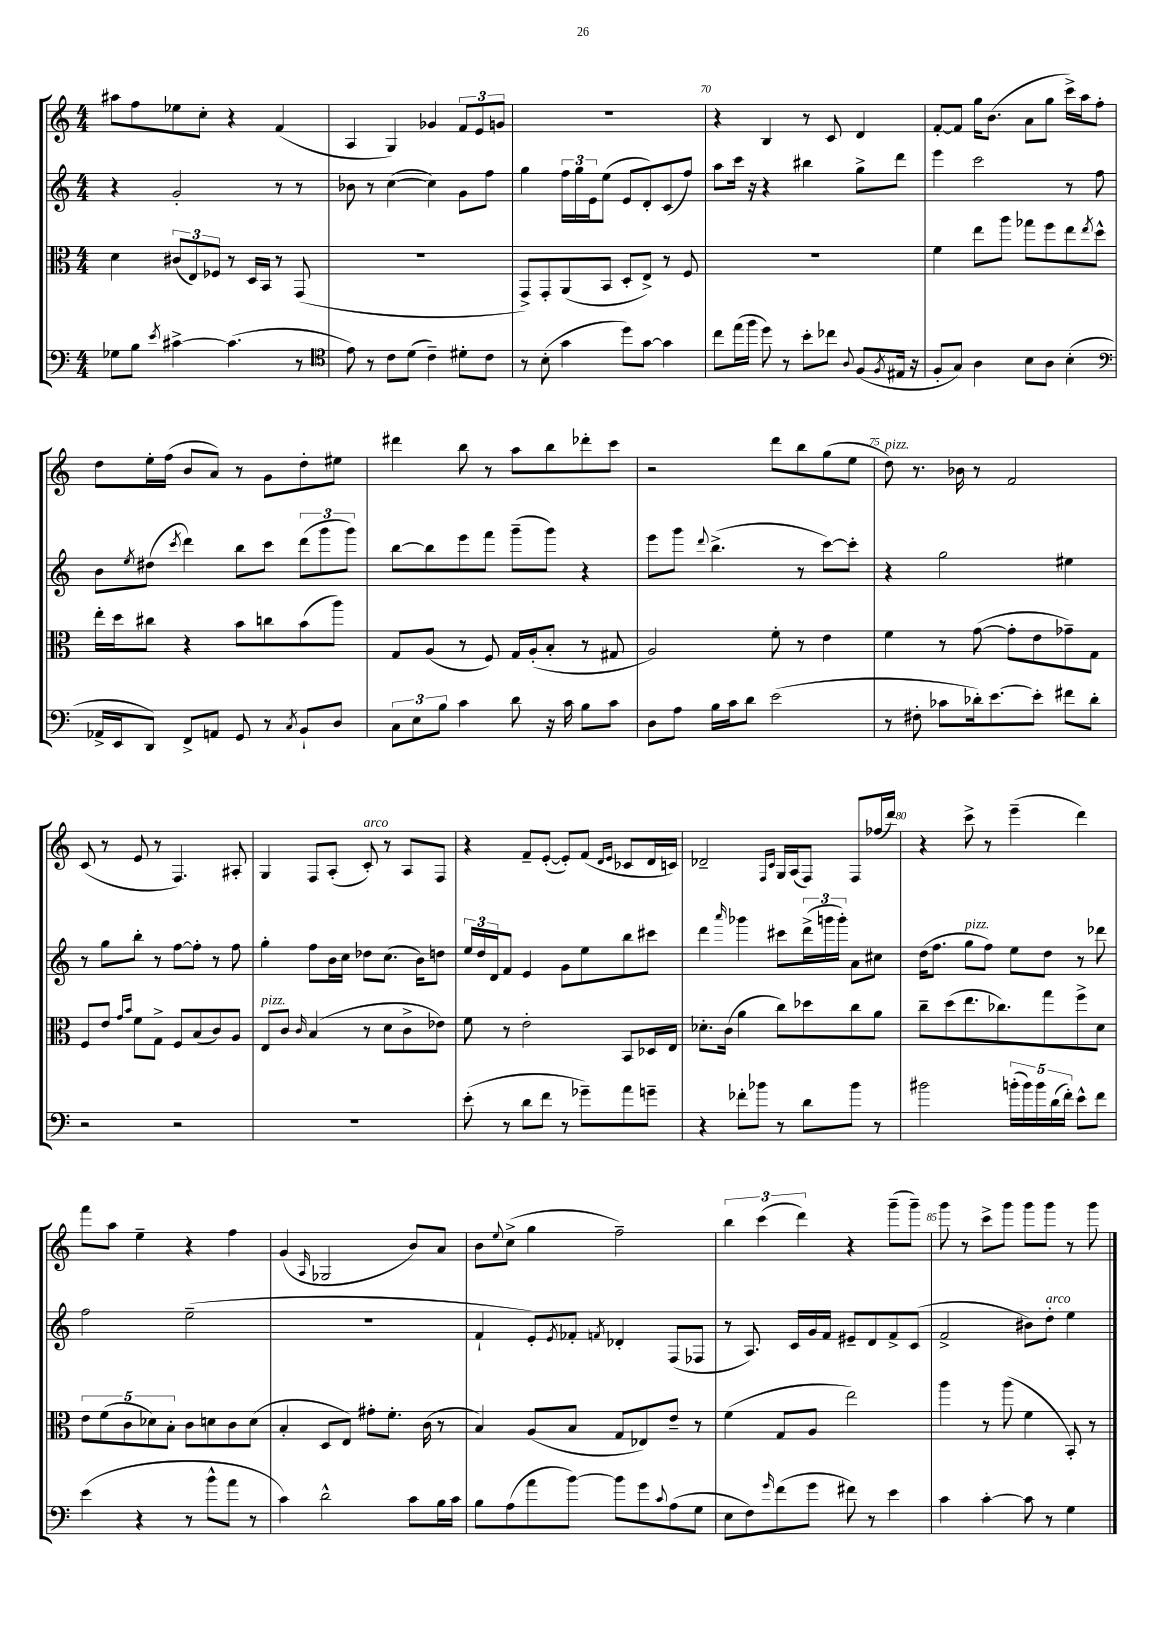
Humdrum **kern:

**kern	**kern	**kern	**kern
*staff4	*staff3	*staff2	*staff1
*clefF4	*clefC3	*clefG2	*clefG2
*k[]	*k[]	*k[]	*k[]
*M4/4	*M4/4	*M4/4	*M4/4
8G-	4d	4r	8aa#
8B	.	.	8ff
8qe	.	.	.
[4c#^	(12c#	2g'	8ee-
.	12E)	.	.
.	.	.	8cc'
.	12F-	.	.
(4.c#]	8r	.	4r
.	16D	.	.
.	16BB	.	.
.	8r	8r	(4f
8r	(8GG	8r	.
=	=	=	=
*clefC4	*	*	*
8e)	1r	8b-	4A
8r	.	8r	.
8c	.	([4cc	4G)
(8d	.	.	.
4c~)	.	4cc])	4g-
8d#'	.	8g	12f
.	.	.	12e
8c	.	8ff	.
.	.	.	12g
=	=	=	=
8r	8GG^)	4gg	1r
(8B'	8GG'	.	.
4g	(8AA	24ff	.
.	.	24gg	.
.	.	24e	.
.	8BB	(8ee	.
8dd)	8D'	8e	.
[8g	8E^)	8d')	.
4g]	8r	(8c	.
.	8F	8ff)	.
=	=	=	=
8cc	1r	8aa	4r
(16ee	.	16ccc	.
16ff	.	16r	.
8dd)	.	4r	4B
8r	.	.	.
8b'	.	4bb#	8r
8cc-	.	.	8c
8qqA	.	.	.
(8F	.	8gg^	4d
8qF	.	.	.
16E#	.	8ddd	.
16r	.	.	.
=	=	=	=
8F'	4f	4eee	[8f'
8G)	.	.	8f]
4A	8ee	2ccc	16gg
.	.	.	(8.b
.	8aa	.	.
8B	8gg-	.	8a
8A	8ff	.	8gg
(4B'	8ee	8r	16ccc^)
.	.	.	16aa
.	8qee	.	.
.	8dd^^	8ff	8ff'
=	=	=	=
*clefF4	*	*	*
16AA-^	16ee'	8b	8dd
16EE	16dd	.	.
.	.	8qee	.
8DD)	8cc#	(8dd#	16ee'
.	.	.	(16ff
.	.	8qccc	.
8FF^	4r	4ddd)	8b
8AA	.	.	8a)
8GG	8b	8bb	8r
8r	8cc	8ccc	8g
8qC	.	.	.
8BB`	(8b	(12ddd	8dd'
.	.	12ggg	.
8D	8aa)	.	8ee#
.	.	12ggg)	.
=	=	=	=
12C	8G	[8bb	4ddd#
12E	.	.	.
.	(8A	8bb]	.
12B	.	.	.
4c	8r	8eee	8bb
.	8F)	8fff	8r
8d	16G	(8ggg~	8aa
.	(16A'	.	.
16r	8B'	8ggg)	8bb
16c	.	.	.
8B	8r	4r	8ddd-'
8c	8G#	.	8ccc
=	=	=	=
8D	2A)	8eee	2r
8A	.	8ggg	.
.	.	8qqddd	.
16B	.	(4.bb^	.
16c	.	.	.
8d	.	.	.
(2e	8f'	.	8ddd
.	8r	8r	8bb
.	4e	[8ccc)	(8gg
.	.	8ccc']	8ee
=	=	=	=
8r	4f	4r	8dd)
8F#'	.	.	8.r
8c-	8r	2gg	.
.	.	.	16b-
16d-')	([8g	.	8r
[8.e	.	.	.
.	8g']	.	2f
8e']	8e	.	.
8f#	8g-~)	4ee#	.
8d-'	8G	.	.
=	=	=	=
2r	8F	8r	(8c
.	8e	8gg	8r
.	16qqg	.	.
.	16qqb	.	.
.	8f	8bb'	8e
.	8G^	8r	8r
2r	8F	[8ff	4.F)
.	(8B	8ff']	.
.	8c)	8r	.
.	8A	8ff	8A#'
=	=	=	=
1r	8E	4gg'	4G
.	8c	.	.
.	16qqc	.	.
.	(4B	8ff	8F
.	.	16b	(8A'
.	.	16cc	.
.	8r	8dd-	8c')
.	8d	(8.cc	8r
.	8c^	.	8A
.	.	16b)	.
.	8e-)	8dd	8F
=	=	=	=
(8e'	8f	24ee	4r
.	.	24dd	.
.	.	24d	.
8r	8r	8f	.
8d	2e'	4e	8f~
8f	.	.	([8e'
8r	.	8g	8e'])
8g-~)	.	8ee	(8f
.	.	.	16qqd
.	.	.	16qqe
8a	8BB	8bb	8c-
8g~	16D-	8ccc#	16d
.	16E	.	16c)
=	=	=	=
4r	8.d-'	4ddd	2d-~
.	(16c	.	.
.	.	16qqaaa	.
8f-'	4a	4ggg-	.
8b-	.	.	.
.	.	.	16qqF
.	.	.	16qqc
8r	8cc)	8ccc#	16G
.	.	.	(16A
8d	8dd-	(24ddd^	8F)
.	.	24ggg	.
.	.	24ggg')	.
8b-	8cc	8a	8F
8r	8a	8cc#	(16ff-
.	.	.	16ddd)
=	=	=	=
2b#	8cc~	(16dd	4r
.	.	8.ff	.
.	(8dd	.	.
.	8.ee	8gg	8ccc^
.	.	8ff)	8r
.	8.cc-)	.	.
(20b'	.	8ee	(4eee~
20b)	.	.	.
20b	.	.	.
.	8gg	8dd	.
(20d	.	.	.
20f')	.	.	.
8e^^	8ff^	8r	4ddd)
8f	8d	8ddd-	.
=	=	=	=
(4e	10e	2ff	8fff
.	(10f	.	.
.	.	.	8aa
.	10c	.	.
4r	.	.	4ee~
.	10d-)	.	.
.	10B'	.	.
8r	8c	(2ee~	4r
8b^^	8d	.	.
8a	8c	.	4ff
8r	(8d	.	.
=	=	=	=
4c)	4B'	1r	(4g
.	.	.	16qqA
2d^^	8D	.	2G-
.	8E)	.	.
.	8g#'	.	.
.	8.f'	.	.
8c	.	.	8b)
.	(16c	.	.
16B	8r	.	8a
16c	.	.	.
=	=	=	=
8B	4B)	4f`	8b
.	.	.	8qqee
(8A	.	.	(8cc^
8a	(8A	8e')	4gg
.	.	8qe	.
[8b)	8B	8f-'	.
.	.	8qf	.
8b]	8G	4d-'	2ff~)
8g	8E-)	.	.
8qqc	.	.	.
(8A	8e~	(8F	.
8G	8r	8F-	.
=	=	=	=
8E	(4f	8r	6bb
8F)	.	8.A)	.
.	.	.	(6ccc
16qqg	.	.	.
(8f	8G	.	.
.	.	16c	.
.	.	.	6ddd)
8g	8A	16g	.
.	.	16f	.
8f#)	2ee)	8e#~	4r
8r	.	8d	.
4e	.	8f^	(8ggg~
.	.	(8c	8ggg~)
=	=	=	=
4c	4aa	2f^	8ggg
.	.	.	8r
[4c'	8r	.	8ccc^
.	(8aa	.	8ggg
8c]	4f	8b#)	8ggg
8r	.	8dd'	8ggg
4G	8BB')	4ee	8r
.	8r	.	8ggg
==	==	==	==
*-	*-	*-	*-
